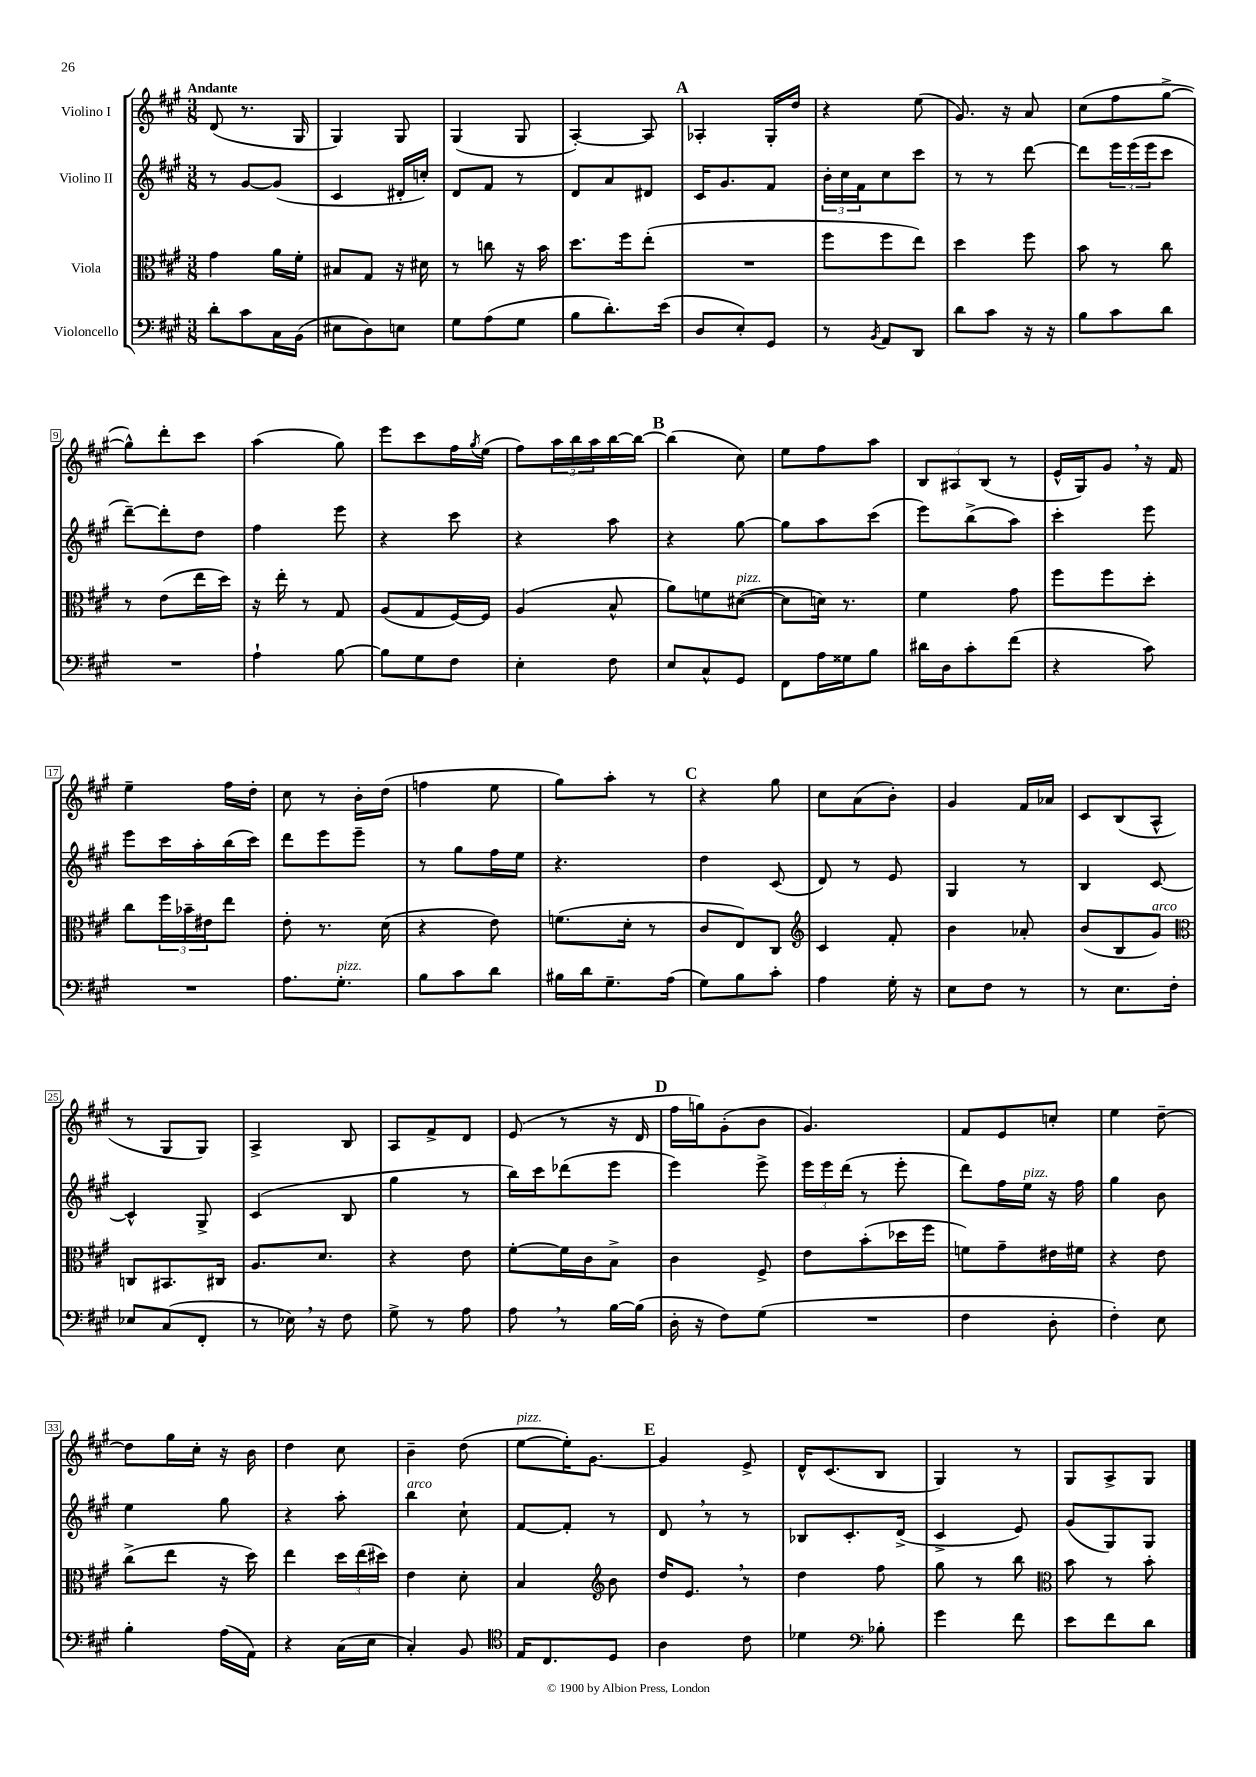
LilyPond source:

<<
\new StaffGroup <<
\new Staff = "s0" \with { instrumentName = "Violino I" } {
    \clef treble \key a \major \numericTimeSignature \time 3/8 \tempo "Andante"
    d'8( r8. gis16 |
    gis4) gis8 |
    gis4( gis8 |
    a4~-.) a8 |
    \mark \markup { \bold "A" } aes4-. gis16-. d''16 |
    r4 e''8( |
    gis'8.) r16 a'8 |
    cis''8( fis''8 gis''8~-> |
    gis''8-^) d'''8-. cis'''8 |
    a''4( gis''8) |
    e'''8 cis'''8 fis''16 \acciaccatura { gis''8 } e''16( |
    fis''8) \tuplet 3/2 { a''16 b''16 a''16 } b''16~ b''16~ |
    \mark \markup { \bold "B" } b''4( cis''8) |
    e''8 fis''8 a''8 |
    \tuplet 3/2 { b8 ais8 b8( } r8 |
    e'16-^ gis16) gis'8 \breathe r16 fis'16 |
    e''4-- fis''16 d''16-. |
    cis''8 r8 b'16-. d''16( |
    f''4 e''8 |
    gis''8) a''8-. r8 |
    \mark \markup { \bold "C" } r4 gis''8 |
    cis''8 a'8( b'8-.) |
    gis'4 fis'16 aes'16 |
    cis'8 b8( a8-^ |
    r8 gis8 gis8) |
    a4-> b8 |
    a8 fis'8-> d'8 |
    e'8( r8 r16 d'16 |
    \mark \markup { \bold "D" } fis''16 g''16) gis'8-.( b'8 |
    gis'4.) |
    fis'8 e'8 c''8-. |
    e''4 d''8~-- |
    d''8 gis''16 cis''16-. r16 b'16 |
    d''4 cis''8 |
    b'4-- d''8( |
    e''8~^\markup { \italic "pizz." } e''16-.) gis'8.~ |
    \mark \markup { \bold "E" } gis'4 e'8-> |
    d'16-^ cis'8.( b8 |
    gis4) r8 |
    gis8 a8-> gis8 \bar "|." |
}
\new Staff = "s1" \with { instrumentName = "Violino II" } {
    \clef treble \key a \major \numericTimeSignature \time 3/8
    r8 gis'8~ gis'8( |
    cis'4 dis'16-. c''16-.) |
    d'8 fis'8 r8 |
    d'8 a'8 dis'8 |
    \mark \markup { \bold "A" } cis'16 gis'8. fis'8 |
    \tuplet 3/2 { b'16-. cis''16 fis'16 } cis''8 cis'''8 |
    r8 r8 d'''8~ |
    d'''8 \tuplet 3/2 { e'''16 e'''16( e'''16 } cis'''8 |
    d'''8~--) d'''8-. d''8 |
    fis''4 e'''8 |
    r4 cis'''8 |
    r4 a''8 |
    \mark \markup { \bold "B" } r4 gis''8~ |
    gis''8 a''8 cis'''8( |
    e'''8) b''8->( a''8) |
    cis'''4-. e'''8 |
    e'''8 cis'''16 a''16-. b''16( cis'''16) |
    d'''8 e'''8 e'''8-- |
    r8 gis''8 fis''16 e''16 |
    r4. |
    \mark \markup { \bold "C" } d''4 cis'8( |
    d'8) r8 e'8 |
    gis4 r8 |
    b4 cis'8~ |
    cis'4-^ gis8-> |
    cis'4( b8 |
    gis''4 r8 |
    b''16) cis'''16 des'''8( e'''8 |
    \mark \markup { \bold "D" } e'''4) e'''8-> |
    \tuplet 3/2 { e'''16 e'''16 d'''16( } r8 e'''8-. |
    d'''8) fis''16 e''16^\markup { \italic "pizz." } r16 fis''16 |
    gis''4 b'8 |
    e''4 gis''8 |
    r4 a''8-. |
    b''4^\markup { \italic "arco" } cis''8-! |
    fis'8~ fis'8-. r8 |
    \mark \markup { \bold "E" } d'8 \breathe r8 r8 |
    bes8 cis'8.-. d'16->( |
    cis'4-> e'8) |
    gis'8( gis8) gis8 \bar "|." |
}
\new Staff = "s2" \with { instrumentName = "Viola" } {
    \clef alto \key a \major \numericTimeSignature \time 3/8
    gis'4 a'16 fis'16-. |
    bis8 gis8 r16 dis'16 |
    r8 c''8 r16 b'16 |
    d''8. fis''16 e''8-.( |
    \mark \markup { \bold "A" } R4. |
    fis''8 fis''8 e''8) |
    d''4 fis''8 |
    b'8 r8 cis''8 |
    r8 e'8( e''16 d''16) |
    r16 e''16-. r8 gis8 |
    a8( gis8 fis16~) fis16 |
    a4( b8-^ |
    \mark \markup { \bold "B" } a'8) f'8 dis'8~^\markup { \italic "pizz." }( |
    dis'8 d'16) r8. |
    fis'4 gis'8 |
    fis''8 fis''8 d''8-. |
    cis''8 \tuplet 3/2 { fis''16 bes'16-- eis'16 } e''8 |
    e'8-. r8. d'16( |
    r4 e'8) |
    f'8.( d'16-. r8 |
    \mark \markup { \bold "C" } cis'8 e8) cis8 |
    \clef treble cis'4 fis'8-. |
    b'4 aes'8-. |
    b'8( b8 gis'8^\markup { \italic "arco" }) |
    \clef alto c8 bis,8. cis16 |
    a8. d'8. |
    r4 e'8 |
    fis'8~-. fis'16 cis'16 b8-> |
    \mark \markup { \bold "D" } cis'4 fis8-> |
    e'8 b'8-.( des''16 fis''16 |
    f'8) gis'8-- eis'16 fis'16 |
    r4 e'8 |
    cis''8->( e''8 r16 d''16) |
    e''4 \tuplet 3/2 { d''16 e''16( dis''16) } |
    e'4 d'8-. |
    b4 \clef treble b'8 |
    \mark \markup { \bold "E" } d''16 e'8. \breathe r8 |
    d''4 fis''8 |
    gis''8 r8 b''8 |
    \clef alto b'8 r8 b'8-. \bar "|." |
}
\new Staff = "s3" \with { instrumentName = "Violoncello" } {
    \clef bass \key a \major \numericTimeSignature \time 3/8
    d'8-. cis'8 cis16 b,16( |
    eis8 d8) e8 |
    gis8 a8( gis8 |
    b8 d'8.-.) e'16( |
    \mark \markup { \bold "A" } d8 e8-.) gis,8 |
    r8 \acciaccatura { b,8 } a,8 d,8 |
    d'8 cis'8 r16 r16 |
    b8 cis'8 d'8 |
    R4. |
    a4-! b8~ |
    b8 gis8 fis8 |
    e4-. fis8 |
    \mark \markup { \bold "B" } e8 cis8-^ gis,8 |
    fis,8 a16 gisis16 b8 |
    dis'16 d16 cis'8-. fis'8( |
    r4 cis'8) |
    R4. |
    a8. gis8.-.^\markup { \italic "pizz." } |
    b8 cis'8 d'8 |
    bis16 d'16 gis8.-- a16( |
    \mark \markup { \bold "C" } gis8) b8 cis'8-. |
    a4 gis16-. r16 |
    e8 fis8 r8 |
    r8 e8. fis16-. |
    ees8 cis8( fis,8-. |
    r8 ees16) \breathe r16 fis8 |
    gis8-> r8 a8 |
    a8 \breathe r8 b16~ b16( |
    \mark \markup { \bold "D" } d16-. r16 fis8) gis8( |
    R4. |
    fis4 d8-. |
    fis4-.) e8 |
    b4-. a16( a,16) |
    r4 cis16( e16 |
    cis4-.) b,8 |
    \clef tenor e16 cis8. d8 |
    \mark \markup { \bold "E" } a4 cis'8 |
    des'4 \clef bass bes8-. |
    gis'4 fis'8 |
    e'8 fis'8 d'8 \bar "|." |
}
>>
>>
\layout { \context { \Score \override BarNumber.stencil = #(make-stencil-boxer 0.1 0.3 ly:text-interface::print) } }
